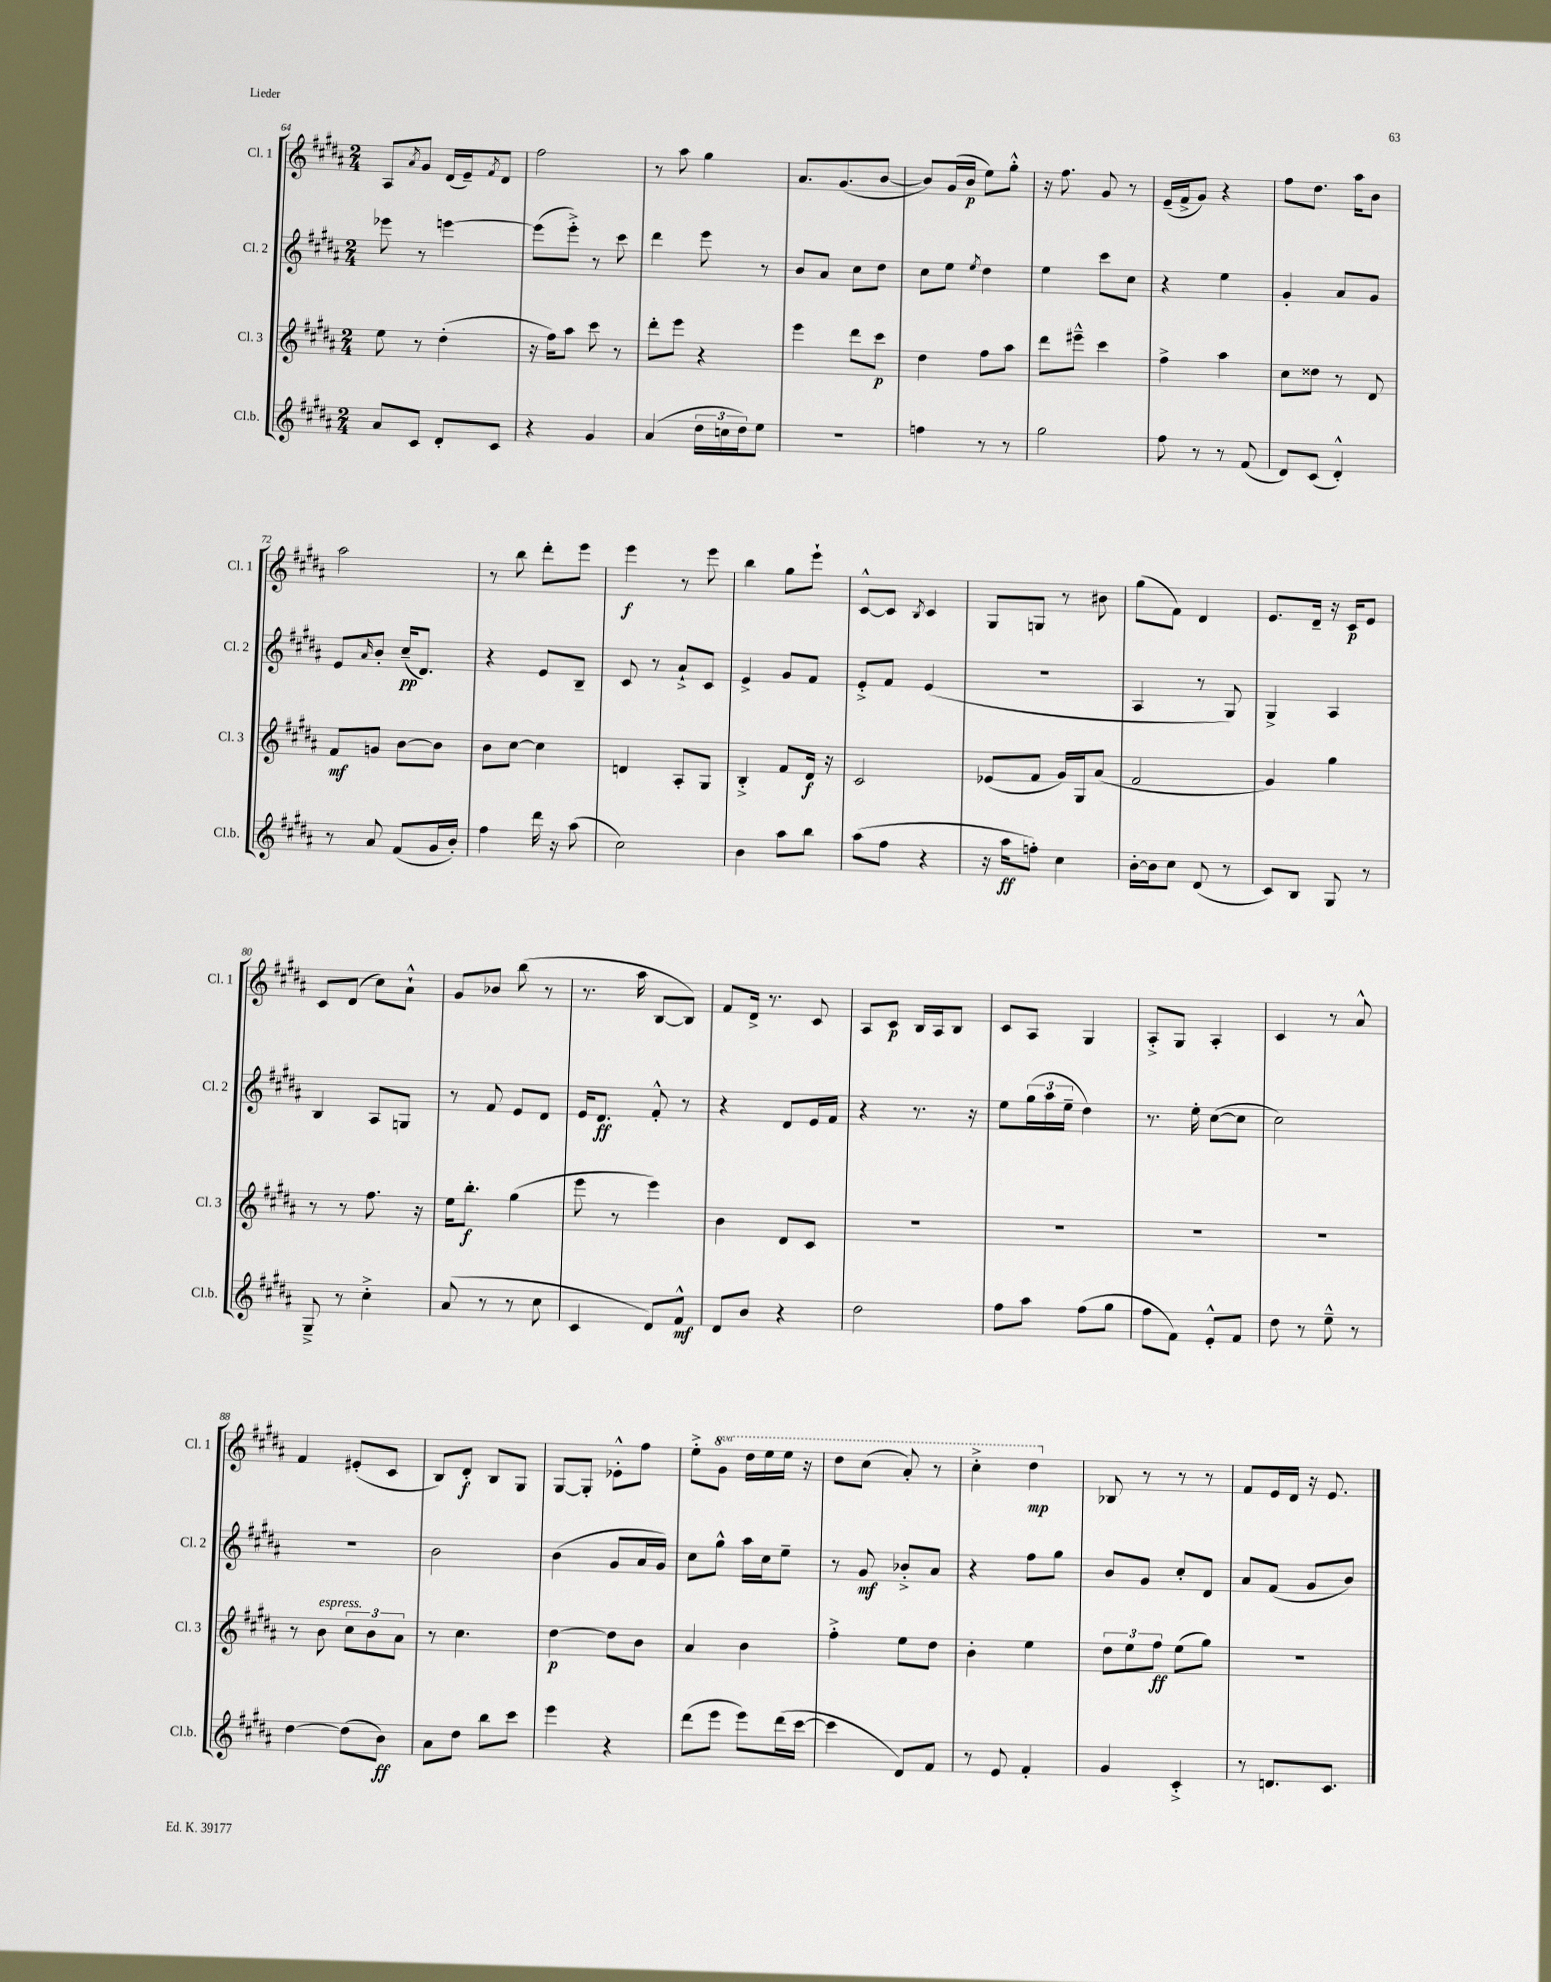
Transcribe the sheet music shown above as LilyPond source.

<<
\new StaffGroup <<
\new Staff = "s0" \with { instrumentName = "Cl. 1" shortInstrumentName = "Cl. 1" } {
    \clef treble \key b \major \numericTimeSignature \time 2/4 \set Staff.ottavationMarkups = #ottavation-simple-ordinals
    ais8 \acciaccatura { ais'8 } gis'8 dis'16( e'16--) \acciaccatura { fis'8 } dis'8 |
    fis''2 |
    r8 ais''8 gis''4 |
    ais'8. gis'8.( b'8~ |
    b'8) gis'16( b'16\p e''8) gis''8-.-^ |
    r16 fis''8. gis'8 r8 |
    e'16--( fis'16-> gis'8) r4 |
    fis''8 dis''8. ais''16 b'8 |
    ais''2 |
    r8 b''8 dis'''8-. e'''8 |
    e'''4\f r8 e'''8 |
    b''4 gis''8 e'''8-! |
    cis'8~-^ cis'8 \acciaccatura { b8 } cis'4 |
    gis8 g8 r8 bis'8 |
    gis''8( fis'8) dis'4 |
    e'8. dis'16-- r16 cis'16\p e'8 |
    cis'8 dis'8( cis''8) ais'8-!-^ |
    gis'8 bes'8 b''8( r8 |
    r8. ais''16 b8~ b8) |
    fis'8 dis'16-> r8. cis'8 |
    ais8 cis'8\p b16 ais16 b8 |
    cis'8 ais8 gis4 |
    ais8-.-> gis8 ais4-. |
    cis'4 r8 ais'8-^ |
    fis'4 eis'8-.( cis'8 |
    b8) dis'8-.\f b8 gis8 |
    gis8~ gis8-. ees'8-.-^ fis''8 |
    e''8-.-> \ottava #1 gis''8 dis'''16 e'''16 e'''16 r16 |
    dis'''8 cis'''8( ais''8-.) r8 |
    cis'''4-.-> dis'''4\mp \ottava #0 |
    bes8 r8 r8 r8 |
    fis'8 e'16 dis'16 r16 e'8. \bar "|." |
}
\new Staff = "s1" \with { instrumentName = "Cl. 2" shortInstrumentName = "Cl. 2" } {
    \clef treble \key b \major \numericTimeSignature \time 2/4
    ees'''8 r8 e'''4~ |
    e'''8( e'''8-.->) r8 cis'''8 |
    dis'''4 e'''8 r8 |
    b'8 ais'8 cis''8 dis''8 |
    cis''8 e''8 \acciaccatura { e''8 } dis''4 |
    e''4 cis'''8 cis''8 |
    r4 e''4 |
    gis'4-. ais'8 gis'8 |
    e'8 \grace { ais'16 } b'8-. cis''16--\pp( dis'8.) |
    r4 e'8 b8-- |
    cis'8 r8 ais'8-!-> cis'8 |
    e'4-> gis'8 fis'8 |
    e'8-.-> fis'8 e'4( |
    R2 |
    ais4 r8 gis8) |
    gis4-> ais4 |
    b4 ais8 g8 |
    r8 fis'8 e'8 dis'8 |
    e'16 dis'8.\ff fis'8-.-^ r8 |
    r4 dis'8 e'16 fis'16 |
    r4 r8. r16 |
    e''8 \tuplet 3/2 { gis''16( ais''16 e''16-- } dis''4) |
    r8. e''16-. cis''8~( cis''8 |
    cis''2) |
    R2 |
    b'2 |
    b'4( gis'8 ais'16 gis'16) |
    cis''8 gis''8-^ ais''16 cis''16 e''8-- |
    r8 gis'8\mf bes'8-.-> ais'8 |
    r4 fis''8 gis''8 |
    b'8 gis'8 cis''8-. dis'8 |
    ais'8 fis'8( gis'8 b'8) \bar "|." |
}
\new Staff = "s2" \with { instrumentName = "Cl. 3" shortInstrumentName = "Cl. 3" } {
    \clef treble \key b \major \numericTimeSignature \time 2/4
    e''8 r8 dis''4-.( |
    r16 fis''16) ais''8 cis'''8 r8 |
    dis'''8-. e'''8 r4 |
    e'''4 dis'''8 cis'''8\p |
    dis''4 fis''8 ais''8 |
    dis'''8 eis'''8---^ cis'''4 |
    fis''4-> ais''4 |
    cis''8 disis''8 r8 dis'8 |
    fis'8\mf g'8 b'8~ b'8 |
    b'8 cis''8~ cis''4 |
    d'4 ais8-. gis8 |
    b4-.-> fis'8 dis'16\f r16 |
    cis'2 |
    ees'8( fis'8 gis'16) gis16 ais'8( |
    fis'2 |
    gis'4) gis''4 |
    r8 r8 fis''8. r16 |
    e''16 b''8.-.\f gis''4( |
    e'''8 r8 e'''4) |
    b'4 dis'8 cis'8 |
    R2 |
    R2 |
    R2 |
    R2 |
    r8 b'8^\markup { \italic "espress." } \tuplet 3/2 { cis''8 b'8 ais'8 } |
    r8 cis''4. |
    dis''4~\p dis''8 b'8 |
    ais'4 b'4 |
    fis''4-.-> e''8 dis''8 |
    b'4-. e''4 |
    \tuplet 3/2 { dis''8 e''8 fis''8\ff } e''8( gis''8) |
    R2 \bar "|." |
}
\new Staff = "s3" \with { instrumentName = "Cl.b." shortInstrumentName = "Cl.b." } {
    \clef treble \key b \major \numericTimeSignature \time 2/4
    ais'8 cis'8 dis'8-. cis'8 |
    r4 gis'4 |
    ais'4( \tuplet 3/2 { dis''16 c''16 dis''16) } e''8 |
    R2 |
    f''4 r8 r8 |
    gis''2 |
    fis''8 r8 r8 fis'8( |
    dis'8) cis'8( dis'4-.-^) |
    r8 ais'8 fis'8( gis'16 b'16-.) |
    fis''4 dis'''16 r16 ais''8( |
    cis''2) |
    b'4 ais''8 b''8 |
    ais''8( fis''8 r4 |
    r16 ais''16\ff f''8-.) cis''4 |
    b'16~-. b'16 cis''8 dis'8( r8 |
    cis'8) b8 gis8 r8 |
    gis8---> r8 cis''4-.-> |
    ais'8( r8 r8 cis''8 |
    cis'4 dis'8) fis'8-^\mf |
    dis'8 b'8 r4 |
    dis''2 |
    fis''8 ais''8 fis''8( gis''8 |
    fis''8 fis'8) e'8-.-^ fis'8 |
    dis''8 r8 e''8---^ r8 |
    dis''4~ dis''8( b'8\ff) |
    ais'8 dis''8 b''8 cis'''8 |
    e'''4 r4 |
    dis'''8( e'''8 e'''8) dis'''16( cis'''16~ |
    cis'''4 dis'8) fis'8 |
    r8 e'8 fis'4-. |
    gis'4 cis'4-.-> |
    r8 d'8. cis'8. \bar "|." |
}
>>
>>
\layout { \context { \Score currentBarNumber = #64 } }
